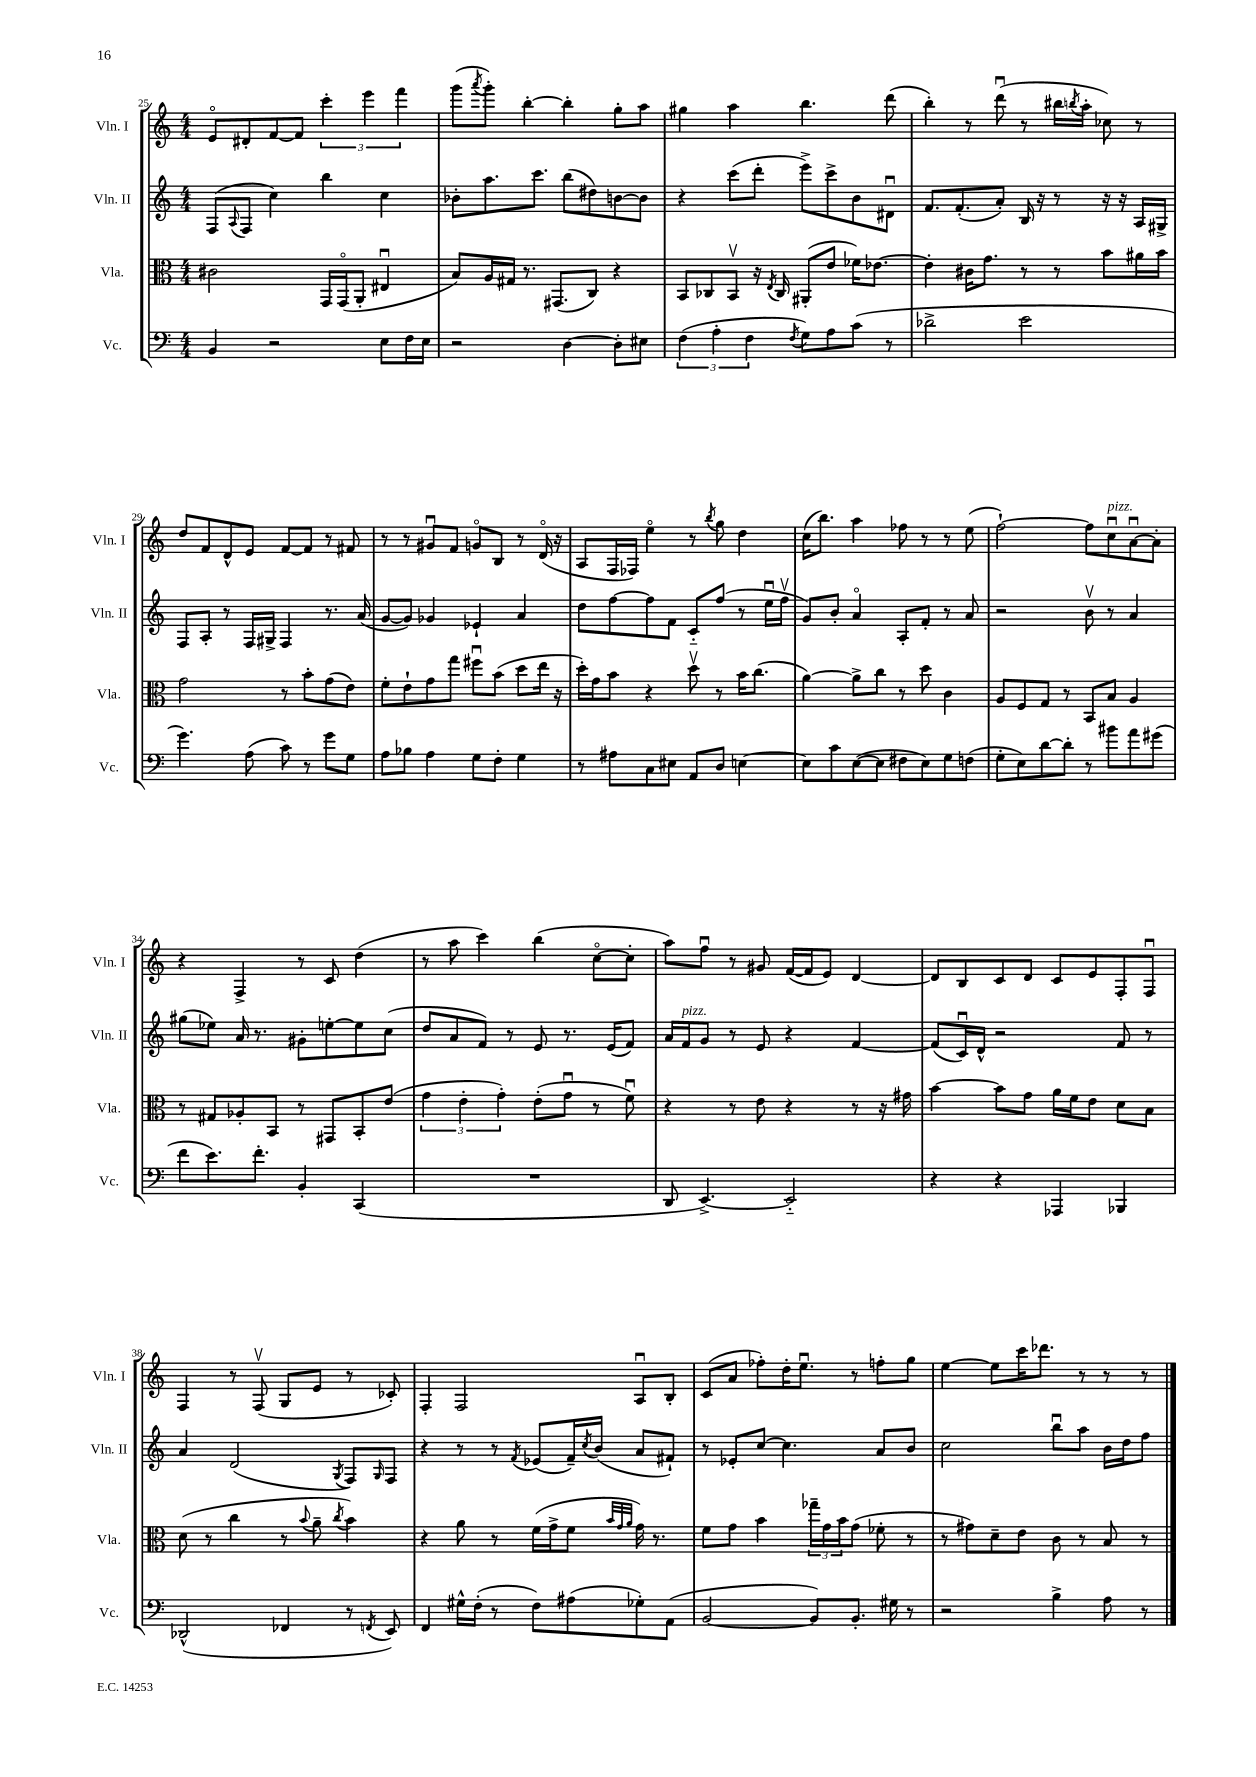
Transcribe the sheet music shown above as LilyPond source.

<<
\new StaffGroup <<
\new Staff = "s0" \with { instrumentName = "Vln. I" shortInstrumentName = "Vln. I" } {
    \clef treble \key c \major \numericTimeSignature \time 4/4
    e'8\flageolet dis'8-. f'8~ f'8 \tuplet 3/2 { c'''4-. e'''4 f'''4 } |
    g'''8( \acciaccatura { a'''8 } g'''8-.) b''4~-. b''4-. g''8-. a''8 |
    gis''4 a''4 b''4. d'''8( |
    b''4-.) r8 d'''8\downbow( r8 bis''16 \acciaccatura { b''8 } a''16-. ces''8) r8 |
    d''8 f'8 d'8-^ e'8 f'8~ f'8 r8 fis'8 |
    r8 r8 gis'8\downbow f'8 g'8\flageolet b8 r8 d'16\flageolet( r16 |
    a8 f16 fes16) e''4\flageolet r8 \acciaccatura { b''8 } g''8 d''4 |
    c''16( b''8.) a''4 fes''8 r8 r8 e''8( |
    f''2~-!) f''8 c''8\downbow^\markup { \italic "pizz." } a'8~\downbow a'8-. |
    r4 f4-> r8 c'8 d''4( |
    r8 a''8 c'''4) b''4( c''8~\flageolet c''8-. |
    a''8) f''8\downbow r8 gis'8 f'16~( f'16 e'8) d'4~ |
    d'8 b8 c'8 d'8 c'8 e'8 f8-. f8\downbow |
    f4 r8 f8\upbow( g8 e'8 r8 ces'8-.) |
    f4-. f2 a8\downbow b8-. |
    c'8( a'8 fes''8-.) d''16-. e''8.\downbow r8 f''8-. g''8 |
    e''4~ e''8 c'''16 des'''8. r8 r8 r8 \bar "|." |
}
\new Staff = "s1" \with { instrumentName = "Vln. II" shortInstrumentName = "Vln. II" } {
    \clef treble \key c \major \numericTimeSignature \time 4/4
    f8( \appoggiatura { a8 } f8 c''4) b''4 c''4 |
    bes'8-. a''8. c'''8. b''8( dis''8) b'8~ b'8 |
    r4 c'''8( d'''8-. e'''8->) c'''8-> b'8 dis'8\downbow |
    f'8. f'8.-.( a'8-.) b16 r16 r8 r16 r16 a16 gis16-> |
    f8 a8-. r8 f16 gis16-> f4 r8. a'16( |
    g'8~ g'8) ges'4 ees'4-! a'4 |
    d''8 f''8~ f''8 f'8 c'8-_ f''8( r8 e''16\downbow f''16\upbow |
    g'8) b'8-. a'4\flageolet a8-. f'8-. r8 a'8 |
    r2 b'8\upbow r8 a'4 |
    gis''8( ees''8) a'16 r8. gis'8-. e''8~-. e''8 c''8( |
    d''8 a'8 f'8) r8 e'8 r8. e'16( f'8) |
    a'16 f'16^\markup { \italic "pizz." } g'8 r8 e'8 r4 f'4~ |
    f'8( c'16\downbow) d'16-^ r2 f'8 r8 |
    a'4 d'2( \acciaccatura { g8 } f8) \grace { g16 } f8 |
    r4 r8 r8 \acciaccatura { f'8 } ees'8( f'16--) \acciaccatura { c''8 } b'16( a'8 fis'8-!) |
    r8 ees'8-. c''8~ c''4. a'8 b'8 |
    c''2 b''8\downbow a''8 b'16 d''16 f''8 \bar "|." |
}
\new Staff = "s2" \with { instrumentName = "Vla." shortInstrumentName = "Vla." } {
    \clef alto \key c \major \numericTimeSignature \time 4/4
    cis'2 g,16 g,16\flageolet( a,8-. eis4\downbow |
    b8) a16 gis16 r8. gis,8.( c8) r4 |
    b,8 ces8 b,8\upbow r16 \acciaccatura { e8 } ces16 ais,8-.( e'8 fes'16) ees'8.~ |
    ees'4-. cis'16 g'8. r8 r8 b'8 ais'16 b'16 |
    g'2 r8 b'8-. g'8( e'8) |
    f'8-. e'8-! g'8 g''8 fis''8\downbow b'8( d''8 e''16 r16 |
    d''16-.) g'16 b'8 r4 d''8\upbow r8 b'16 c''8.( |
    a'4~) a'8-> c''8 r8 d''8 c'4 |
    a8 f8 g8 r8 b,8 b8 a4 |
    r8 gis8 aes8-. b,8 r8 gis,8 b,8-. e'8( |
    \tuplet 3/2 { g'4 e'4-. g'4-.) } e'8-.( g'8\downbow r8 f'8\downbow) |
    r4 r8 e'8 r4 r8 r16 gis'16 |
    b'4~ b'8 g'8 a'16 f'16 e'8 d'8 b8 |
    d'8( r8 c''4 r8 \appoggiatura { b'8 } a'8-- \acciaccatura { c''8 } b'4) |
    r4 a'8 r8 f'16( g'16-> f'8 \grace { b'32 g'32 a'32 } g'16) r8. |
    f'8 g'8 b'4 \tuplet 3/2 { ges''16-- g'16 b'16 } g'8( fes'8-. r8 |
    r8 gis'8) d'8-- e'8 c'8 r8 b8 r8 \bar "|." |
}
\new Staff = "s3" \with { instrumentName = "Vc." shortInstrumentName = "Vc." } {
    \clef bass \key c \major \numericTimeSignature \time 4/4
    b,4 r2 e8 f16 e16 |
    r2 d4~ d8-. eis8 |
    \tuplet 3/2 { f4( a4-. f4 } \acciaccatura { f8 } g8) a8 c'8( r8 |
    des'2-> e'2 |
    g'4.) a8( c'8) r8 g'8 g8 |
    a8 bes8 a4 g8 f8-. g4 |
    r8 ais8 c8 eis8 a,8 d8 e4~ |
    e8 c'8 e8~( e8 fis8 e8) g8 f8( |
    g8-. e8) d'8~ d'8-. r8 bis'8 a'8 gis'8( |
    f'8 e'8.) f'8.-. b,4-. c,4( |
    R1 |
    d,8 e,4.~->) e,2-_ |
    r4 r4 aes,,4 bes,,4 |
    des,2-^( fes,4 r8 \acciaccatura { f,8 } e,8) |
    f,4 gis16-^ f16-.( r8 f8) ais8( ges8-.) a,8( |
    b,2~ b,8) b,8.-. gis16 r8 |
    r2 b4-> a8 r8 \bar "|." |
}
>>
>>
\layout { \context { \Score currentBarNumber = #25 } }
